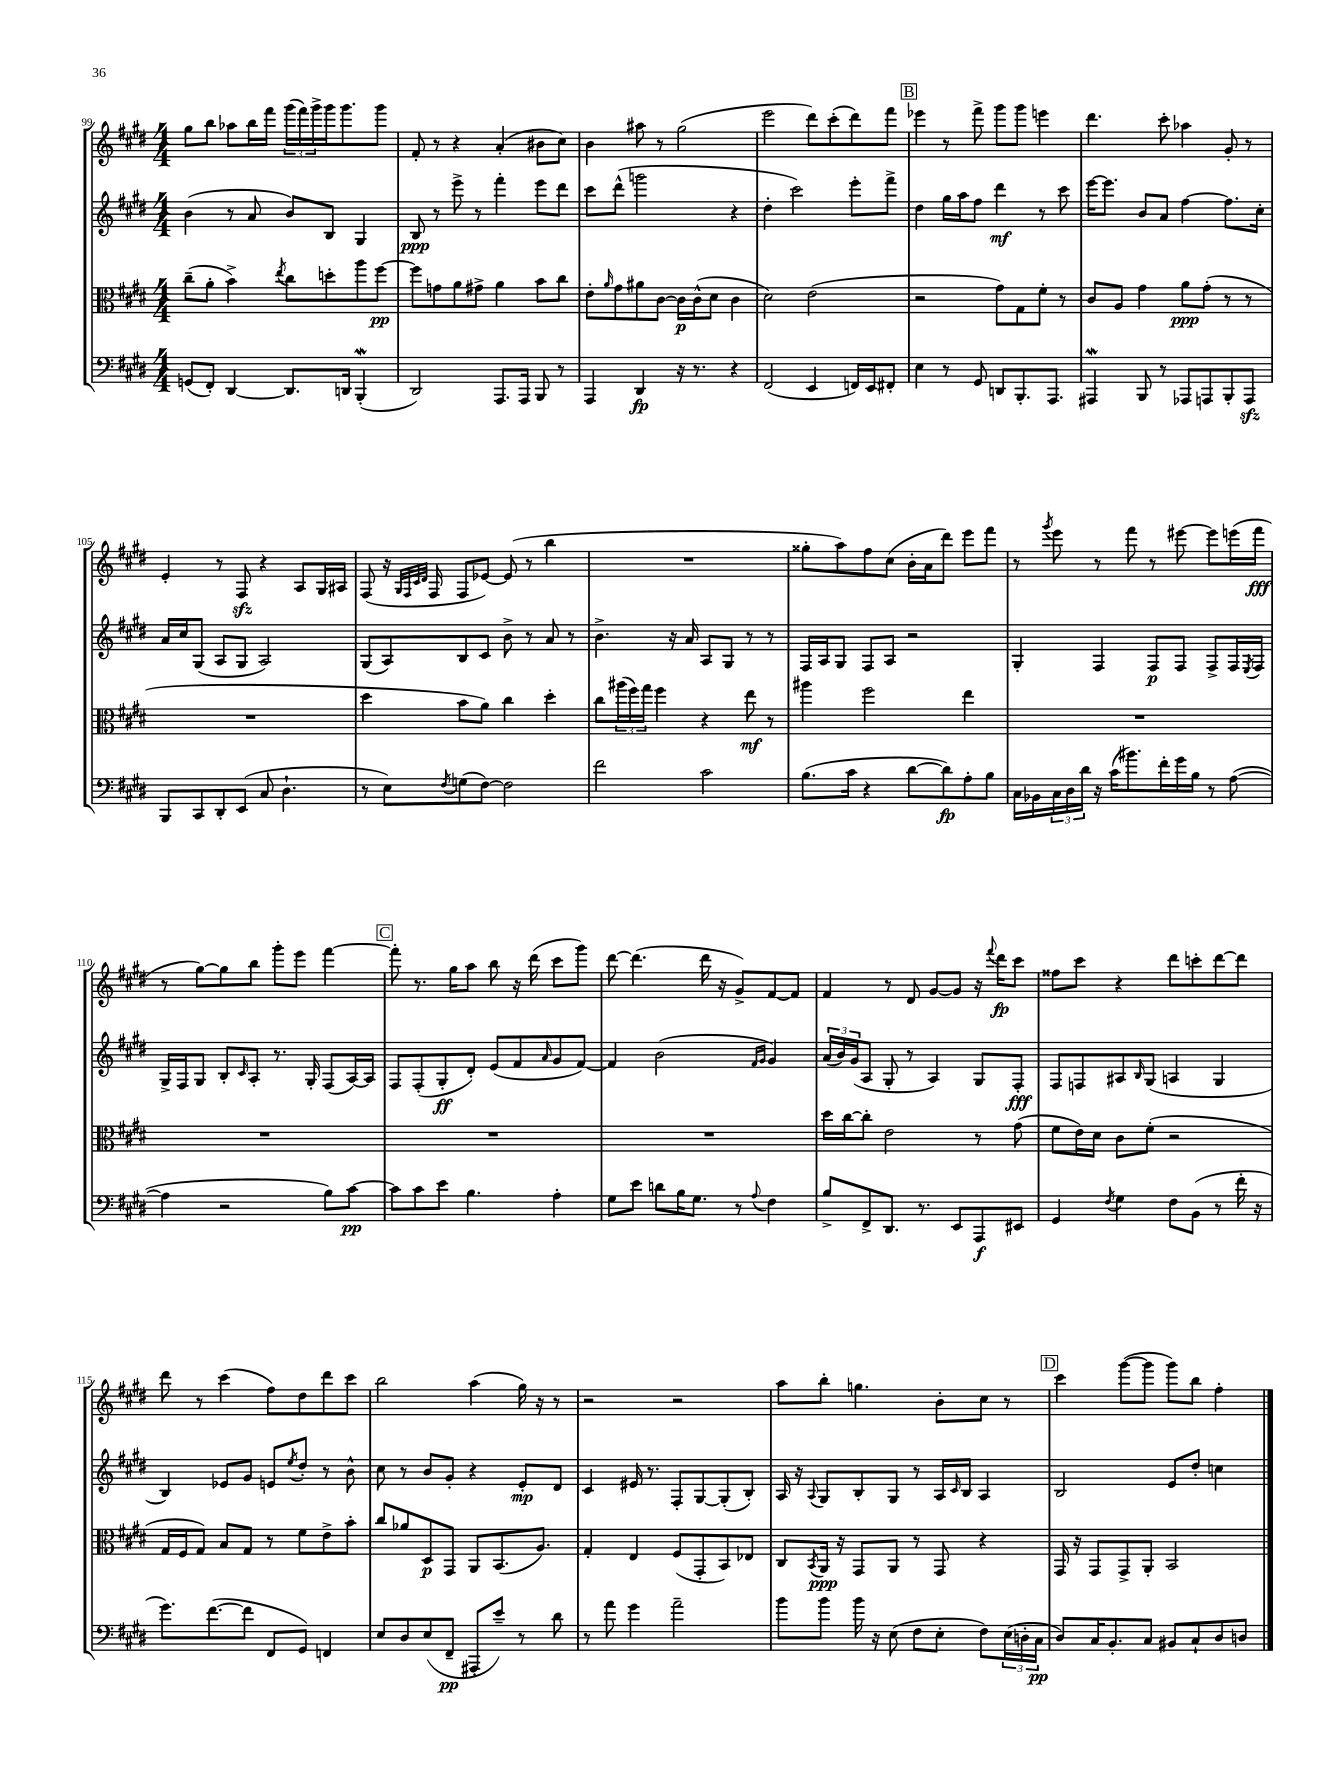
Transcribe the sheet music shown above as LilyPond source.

<<
\new StaffGroup <<
\new Staff = "s0" {
    \clef treble \key e \major \numericTimeSignature \time 4/4
    gis''8 b''8 aes''8 b''16 fis'''16 \tuplet 3/2 { gis'''16( fis'''16) gis'''16-> } gis'''16 gis'''8. gis'''8 |
    fis'8-. r8 r4 a'4-.( bis'8 cis''8) |
    b'4 ais''8 r8 gis''2( |
    e'''2 dis'''8) cis'''8-.( dis'''8) fis'''8 |
    \mark \markup { \box "B" } ees'''4 r8 fis'''8-> gis'''8 gis'''8 e'''4 |
    dis'''4. cis'''8-. aes''4 gis'8-. r8 |
    e'4-. r8 fis8\sfz r4 a8 gis16 ais16 |
    fis8( r16 \grace { gis32 fis32 cis'32 dis'32 } fis16 fis8 ees'8~) ees'8( r8 b''4 |
    R1 |
    gisis''8-. a''8) fis''8 cis''8( b'16-. a'16 dis'''8) e'''8 fis'''8 |
    r8 \acciaccatura { gis'''8 } e'''8 r8 fis'''8 r8 eis'''8~ eis'''8 e'''16( fis'''16\fff |
    r8 gis''8~) gis''8 b''8 gis'''8-. e'''8 fis'''4~ |
    \mark \markup { \box "C" } fis'''8-. r8. gis''16 a''8 b''8 r16 dis'''16( cis'''8 gis'''8) |
    dis'''8~ dis'''4.( dis'''16 r16 gis'8->) fis'8~ fis'8 |
    fis'4 r8 dis'8 gis'8~ gis'8 r16 \appoggiatura { fis'''8 } dis'''16\fp cis'''8 |
    fisis''8 cis'''8 r4 dis'''8 c'''8-. dis'''8~ dis'''8 |
    dis'''8 r8 cis'''4( fis''8) dis''8 dis'''8 cis'''8 |
    b''2 a''4( gis''16) r16 r8 |
    r2 r2 |
    a''8 b''8-. g''4. b'8-. cis''8 r8 |
    \mark \markup { \box "D" } cis'''4 gis'''8~( gis'''8 gis'''8) b''8 fis''4-. \bar "|." |
}
\new Staff = "s1" {
    \clef treble \key e \major \numericTimeSignature \time 4/4
    b'4( r8 a'8 b'8) b8 gis4 |
    b8\ppp r8 e'''8-> r8 fis'''4-. e'''8 dis'''8 |
    cis'''8 dis'''8-^( g'''2 r4 |
    dis''4-. cis'''2) e'''8-. fis'''8-> |
    \mark \markup { \box "B" } dis''4 gis''16 a''16 fis''8 dis'''4\mf r8 cis'''8 |
    e'''16~ e'''8. b'8 a'8 fis''4~ fis''8. cis''16-. |
    a'16 cis''16 gis8( a8 gis8 a2) |
    gis8( a8) b8 cis'8 b'8-> r8 a'8 r8 |
    b'4.-> r16 a'16 a8 gis8 r8 r8 |
    fis16 a16 gis8 fis8 a8 r2 |
    gis4-. fis4 fis8\p fis8 fis8-> fis16 \acciaccatura { e8 } fis16 |
    gis16-> fis16 gis8 b8-. \grace { cis'16 } a8-. r8. gis16-. fis8( a16~) a16 |
    \mark \markup { \box "C" } fis8 fis8-.( gis8-.\ff dis'8-.) e'8( fis'8 \grace { a'16 } gis'8 fis'8~) |
    fis'4 b'2( \grace { fis'16 gis'16 } gis'4) |
    \tuplet 3/2 { a'16( b'16) gis'16( } a8 gis8-. r8 a4) gis8 fis8-.\fff |
    fis8 f8 ais8 \grace { b16 } gis8( a4 gis4 |
    b4) ees'8 gis'8 e'8 \acciaccatura { e''8 } dis''8-. r8 b'8-^ |
    cis''8 r8 b'8 gis'8-. r4 e'8-.\mp dis'8 |
    cis'4 eis'16 r8. fis8-. gis8~ gis8-.( b8-.) |
    a16 r16 \appoggiatura { a8 } gis8 b8-. gis8 r8 a16 \grace { cis'16 } b16 a4 |
    \mark \markup { \box "D" } b2 e'8 dis''8-. c''4 \bar "|." |
}
\new Staff = "s2" {
    \clef alto \key e \major \numericTimeSignature \time 4/4
    cis''8--( a'8-. b'4->) \acciaccatura { e''8 } cis''8 d''8-. a''8 fis''8~\pp |
    fis''8 g'8 a'8 gis'8-> a'4 b'8 cis''8 |
    e'8-. \grace { a'16 } gis'8 ais'8 cis'8~ cis'16\p cis'16-^( dis'8 cis'4 |
    dis'2) e'2( |
    \mark \markup { \box "B" } r2 gis'8) gis8 fis'8-. r8 |
    cis'8 a8 gis'4 a'8\ppp gis'8-.( r8 r8 |
    R1 |
    dis''4 b'8 a'8) cis''4 dis''4-. |
    cis''8 \tuplet 3/2 { ais''16( fis''16) gis''16 } fis''4 r4 e''8\mf r8 |
    ais''4 fis''2 e''4 |
    R1 |
    R1 |
    \mark \markup { \box "C" } R1 |
    R1 |
    dis''16 cis''16~ cis''8-. e'2 r8 gis'8( |
    fis'8 e'16) dis'16 cis'8 fis'8-.( r2 |
    gis16 fis16 gis8) b8 gis8 r8 fis'8 e'8-> b'8-. |
    cis''8 aes'8 dis8\p gis,8 a,8 b,8.( a8.) |
    gis4-. e4 fis8( gis,8-. b,8) ees8 |
    cis8 \acciaccatura { b,8 } a,16\ppp r16 gis,8 a,8 r8 gis,8 r4 |
    \mark \markup { \box "D" } gis,16 r16 gis,8 gis,8-> a,8-. b,2 \bar "|." |
}
\new Staff = "s3" {
    \clef bass \key e \major \numericTimeSignature \time 4/4
    g,8( fis,8-.) dis,4~ dis,8. d,16 b,,4-.\mordent( |
    dis,2) a,,8. a,,16 b,,8 r8 |
    a,,4 dis,4\fp r16 r8. r4 |
    fis,2( e,4 f,16) e,16 fis,8-. |
    \mark \markup { \box "B" } e4 r8 gis,8 d,8 b,,8.-. a,,8. |
    ais,,4\mordent b,,8 r8 aes,,8 a,,8 b,,8-. a,,8\sfz |
    b,,8 cis,8 dis,8-. e,8( cis8 dis4.-! |
    r8 e8) \acciaccatura { fis8 } g8( fis8~) fis2 |
    fis'2 cis'2 |
    b8.( cis'16 r4 dis'8~ dis'8\fp) a8-. b8 |
    cis16 bes,16 \tuplet 3/2 { cis16 dis16 dis'16 } r16 cis'16( bis'8.) fis'16-. gis'16 b16 r8 a8~( |
    a4 r2 b8) cis'8~\pp |
    \mark \markup { \box "C" } cis'8 cis'8 e'8 b4. a4-. |
    gis8 e'8 d'8 b16 gis8. r8 \appoggiatura { a8 } fis4 |
    b8-> fis,8-> dis,8. r8. e,8 a,,8\f eis,8 |
    gis,4 \acciaccatura { fis8 } gis4 fis8 b,8( r8 fis'16-. r16 |
    gis'8.) fis'8.~( fis'8 fis,8 gis,8) f,4 |
    e8 dis8 e8( fis,8--\pp ais,,8-. e'8--) r8 dis'8 |
    r8 a'8 gis'4 a'2-- |
    b'8 b'8 b'16 r16 e8( fis8 e8-. fis8) \tuplet 3/2 { e16( d16-. cis16\pp } |
    \mark \markup { \box "D" } dis8) cis16 b,8.-. cis8 bis,8 cis8-! dis8 d8 \bar "|." |
}
>>
>>
\layout { \context { \Score currentBarNumber = #99 } }
